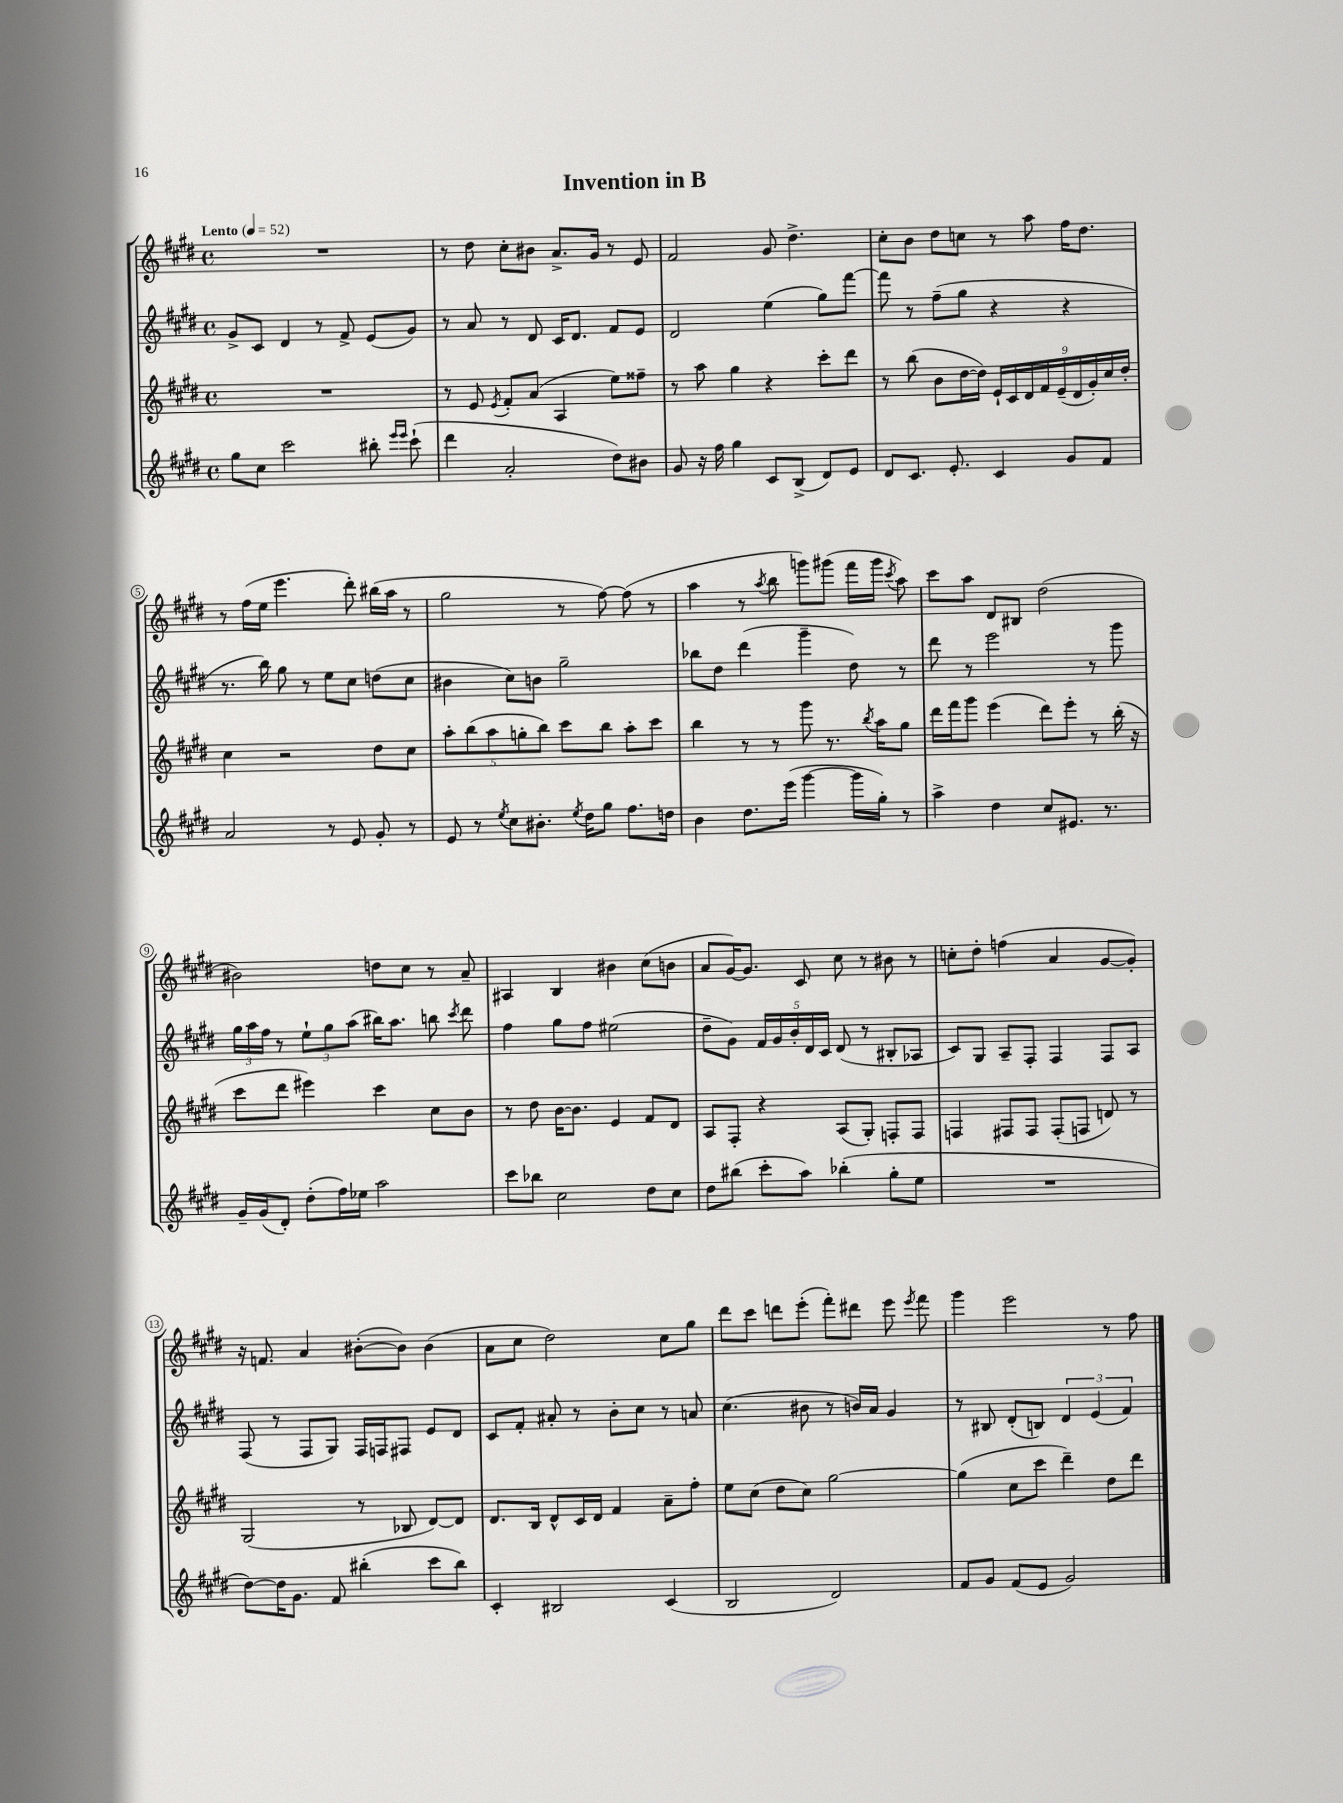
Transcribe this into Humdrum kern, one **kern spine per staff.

**kern	**kern	**kern	**kern
*part4	*part3	*part2	*part1
*staff4	*staff3	*staff2	*staff1
*clefG2	*clefG2	*clefG2	*clefG2
*k[f#c#g#d#]	*k[f#c#g#d#]	*k[f#c#g#d#]	*k[f#c#g#d#]
*M4/4	*M4/4	*M4/4	*M4/4
*met(c)	*met(c)	*met(c)	*met(c)
*MM52	*MM52	*MM52	*MM52
=1	=1	=1	=1
!	!	!	!LO:TX:a:B:t=Lento
8gg#\L	1r	8g#^/L	1r
8cc#\J	.	8c#/J	.
2ccc#\	.	4d#/	.
.	.	8r	.
.	.	8f#^/	.
8bb#X'\	.	(8e/L	.
16qqeee/LL	.	.	.
16qqeee/JJ	.	.	.
(8ccc#`\	.	8g#/J)	.
=2	=2	=2	=2
4ddd#\	8r	8r	8r
.	8e/	8a/	8dd#\
.	8qe/	.	.
2a'/	8f#'/L	8r	8cc#'\L
.	(8a/J	8d#/	8b#X\J
.	4A/	16c#/KL	8.a^/L
.	.	8.d#/J	.
.	.	.	16g#/Jk
8dd#\L)	8ee\L)	8f#/L	8r
8b#X\J	8ff##X~\J	8e/J	8e/
=3	=3	=3	=3
8g#/	8r	2d#/	2f#/
16r	8aa\	.	.
16ff#\	.	.	.
4gg#\	4gg#\	.	.
8c#/L	4r	(4ee\	8g#/
(8B^/J	.	.	4.dd#^\
8d#/L)	8ccc#'\L	8gg#\L)	.
8e/J	8ddd#\J	[8fff#\J	.
=4	=4	=4	=4
8d#/L	8r	8fff#\]	8cc#'\L
8.c#/J	(8bb\	8r	8b\J
.	8b\L	(8ff#~\L	8dd#\L
8.e'/	.	.	.
.	[16dd#\L	8gg#\J	8ccn\J
.	16dd#\JJ])	.	.
4c#/	18e`/LL	4r	8r
.	18c#/	.	.
.	18d#/	.	.
.	.	.	8aa\
.	18f#/	.	.
.	(18e~/	.	.
8g#/L	.	4r	16ff#\KL
.	18d#/	.	.
.	.	.	8.dd#\J
.	18g#'/)	.	.
8f#/J	.	.	.
.	18cc#/	.	.
.	18dd#'/JJ	.	.
!!LO:LB:g=z
=5	=5	=5	=5
2a/	4cc#\	8.r	8r
.	.	.	(16ff#\LL
.	.	16bb\)	16ee\JJ
.	2r	8gg#\	4.eee\
.	.	8r	.
8r	.	8ee\L	.
8e/	.	8cc#\J	8ddd#'\)
8g#'/	8dd#\L	(8ddn\L	(16bb#X\LL
.	.	.	16aa\JJ
8r	8cc#\J	8cc#\J	8r
=6	=6	=6	=6
8e/	10aa'\L	4b#X\	2gg#\
.	(10bb\	.	.
8r	.	.	.
.	10aa\	.	.
8qee/	.	.	.
8cc#\L	.	8cc#\L)	.
.	10ggn'\	.	.
8.b#X'\J	.	8bn\J	.
.	10bb\J)	.	.
.	8ccc#\L	2gg#~\	8r
8qee/	.	.	.
16dd#\KL	.	.	.
8gg#\J	8bb\J	.	[8ff#\)
8.ff#\L	8aa'\L	.	(8ff#\]
.	8ccc#\J	.	8r
16ddn\Jk	.	.	.
=7	=7	=7	=7
4b\	4bb\	8bb-X\L	4aa\
.	.	8dd#\J	.
8.dd#\L	8r	(4ddd#\	8r
.	.	.	8qaa/
.	8r	.	8bb\
(16eee\Jk	.	.	.
[4ggg#\	8ggg#\	4ggg#~\	8gggn\L)
.	8.r	.	(8ggg#X\J
16ggg#\LL]	.	8dd#\)	16fff#\LL
.	8qbb/	.	.
16gg#'\JJ)	16aa\KL	.	16ggg#\JJ
.	.	.	8qccc#/
8r	8gg#\J	8r	8aa\)
=8	=8	=8	=8
4aa^\	16ddd#\LL	8ddd#\	8ccc#\L
.	16fff#\J	.	.
.	8ggg#\J	8r	8aa\J
4dd#\	(4eee\	2eee\	8d#/L
.	.	.	8B#X/J
8cc#/L	8ddd#\L)	.	(2dd#\
8.e#X/J	8eee'\J	.	.
.	8r	8r	.
8.r	.	.	.
.	(16bb'\	8ggg#\	.
.	16r	.	.
!!LO:LB:g=z
=9	=9	=9	=9
16g#~/LL	8ccc#\L	24gg#\LL	2b#X\)
.	.	24aa\	.
(16g#/J	.	.	.
.	.	24ff#\JJ	.
8d#'/J)	8ddd#\J	8r	.
(8dd#'\L	4eee#X\)	12ee`\L	.
.	.	12gg#\	.
16ff#\L)	.	.	.
.	.	(12aa\J	.
16ee-X\JJ	.	.	.
2aa\	4ccc#\	16bb#X\KL)	8ddn\L
.	.	8.aa\J	.
.	.	.	8cc#\J
.	8cc#\L	8bbn\	8r
.	.	8qccc#/	.
.	8b\J	8ddd#\	8a~/
=10	=10	=10	=10
8ccc#\L	8r	4ff#\	4A#X/
8bb-X\J	8dd#\	.	.
2cc#\	[16b\KL	8gg#\L	4B/
.	8.b\J]	.	.
.	.	8ff#\J	.
.	4e/	(2ee#X\	4b#X\
8dd#\L	8f#/L	.	(8cc#\L
8cc#\J	8d#/J	.	8bn\J
=11	=11	=11	=11
8dd#\L	8A/L	8dd#~\L	8a/L
(8bb#X\J	8F#'/J	8g#\J)	[16g#/K)
.	.	.	8.g#/J]
8ccc#'\L	4r	20f#/LL	.
.	.	20g#/	.
.	.	20b'/	.
8aa\J)	.	.	8c#/
.	.	20d#/	.
.	.	20c#/JJ	.
(4bb-X'\	(8A/L	(8d#/	8cc#\
.	8G#'/J)	8r	8r
8gg#'\L	8Fn'/L	8B#X'/L	8b#X\
8ee\J	8F/J	8A-X/J	8r
=12	=12	=12	=12
1r	4Fn/	8c#/L)	8ccn'\L
.	.	8G#/J	8dd#'\J
.	8F#X/L	8A~/L	(4ffn\
.	8F#/J	8F#'/J	.
.	(8F#'/L	4F#/	4a/
.	8Fn/J	.	.
.	8dn/)	8F#/L	[8g#/L
.	8r	8A/J	8g#'/J])
!!LO:LB:g=z
=13	=13	=13	=13
[8dd#\L)	(2G#/	(8F#/	16r
.	.	.	8.fn/
16dd#\K]	.	8r	.
8.g#\J	.	.	.
.	.	8F#/L	4a/
8f#/	.	8G#/J)	.
(4bb#X'\	8r	16F#/LL	([8b#X'\L
.	.	16Fn/J	.
.	8B-X/	8F#X/J	8b#\J])
8ccc#\L	[8d#/L)	8e/L	(4b#\
8bb#\J)	8d#/J]	8d#/J	.
=14	=14	=14	=14
4c#'/	8.d#/L	8c#/L	8a\L
.	.	8f#'/J	8cc#\J
.	16B/Jk	.	.
2B#X/	8d#^^/L	8a#X'/	2dd#\)
.	16c#/L	8r	.
.	16d#/JJ	.	.
.	4f#/	8b'\L	.
.	.	8cc#\J	.
(4c#/	8a~\L	8r	8cc#\L
.	8ff#'\J	8an/	8gg#\J
=15	=15	=15	=15
2B/	8ee\L	(4.cc#\	8ddd#\L
.	(8cc#\J	.	8ccc#\J
.	8dd#\L	.	8dddn\L
.	8cc#\J)	8b#X\	(8eee'\J
2d#/)	[2gg#\	8r	8fff#'\L)
.	.	16bn/LL)	8ddd#X\J
.	.	16a/JJ	.
.	.	4g#/	8eee\
.	.	.	8qeee/
.	.	.	8fff#\
=16	=16	=16	=16
8f#/L	(4gg#\]	8r	4ggg#\
8g#/J	.	8B#X/	.
(8f#/L	8cc#\L	(8d#'/L	2eee\
8e/J	8ccc#\J	8Bn/J)	.
2g#/)	4ddd#~\)	6d#/	.
.	.	(6e/	.
.	8dd#\L	.	8r
.	.	6f#/)	.
.	8ddd#\J	.	8ff#\
==	==	==	==
*-	*-	*-	*-
